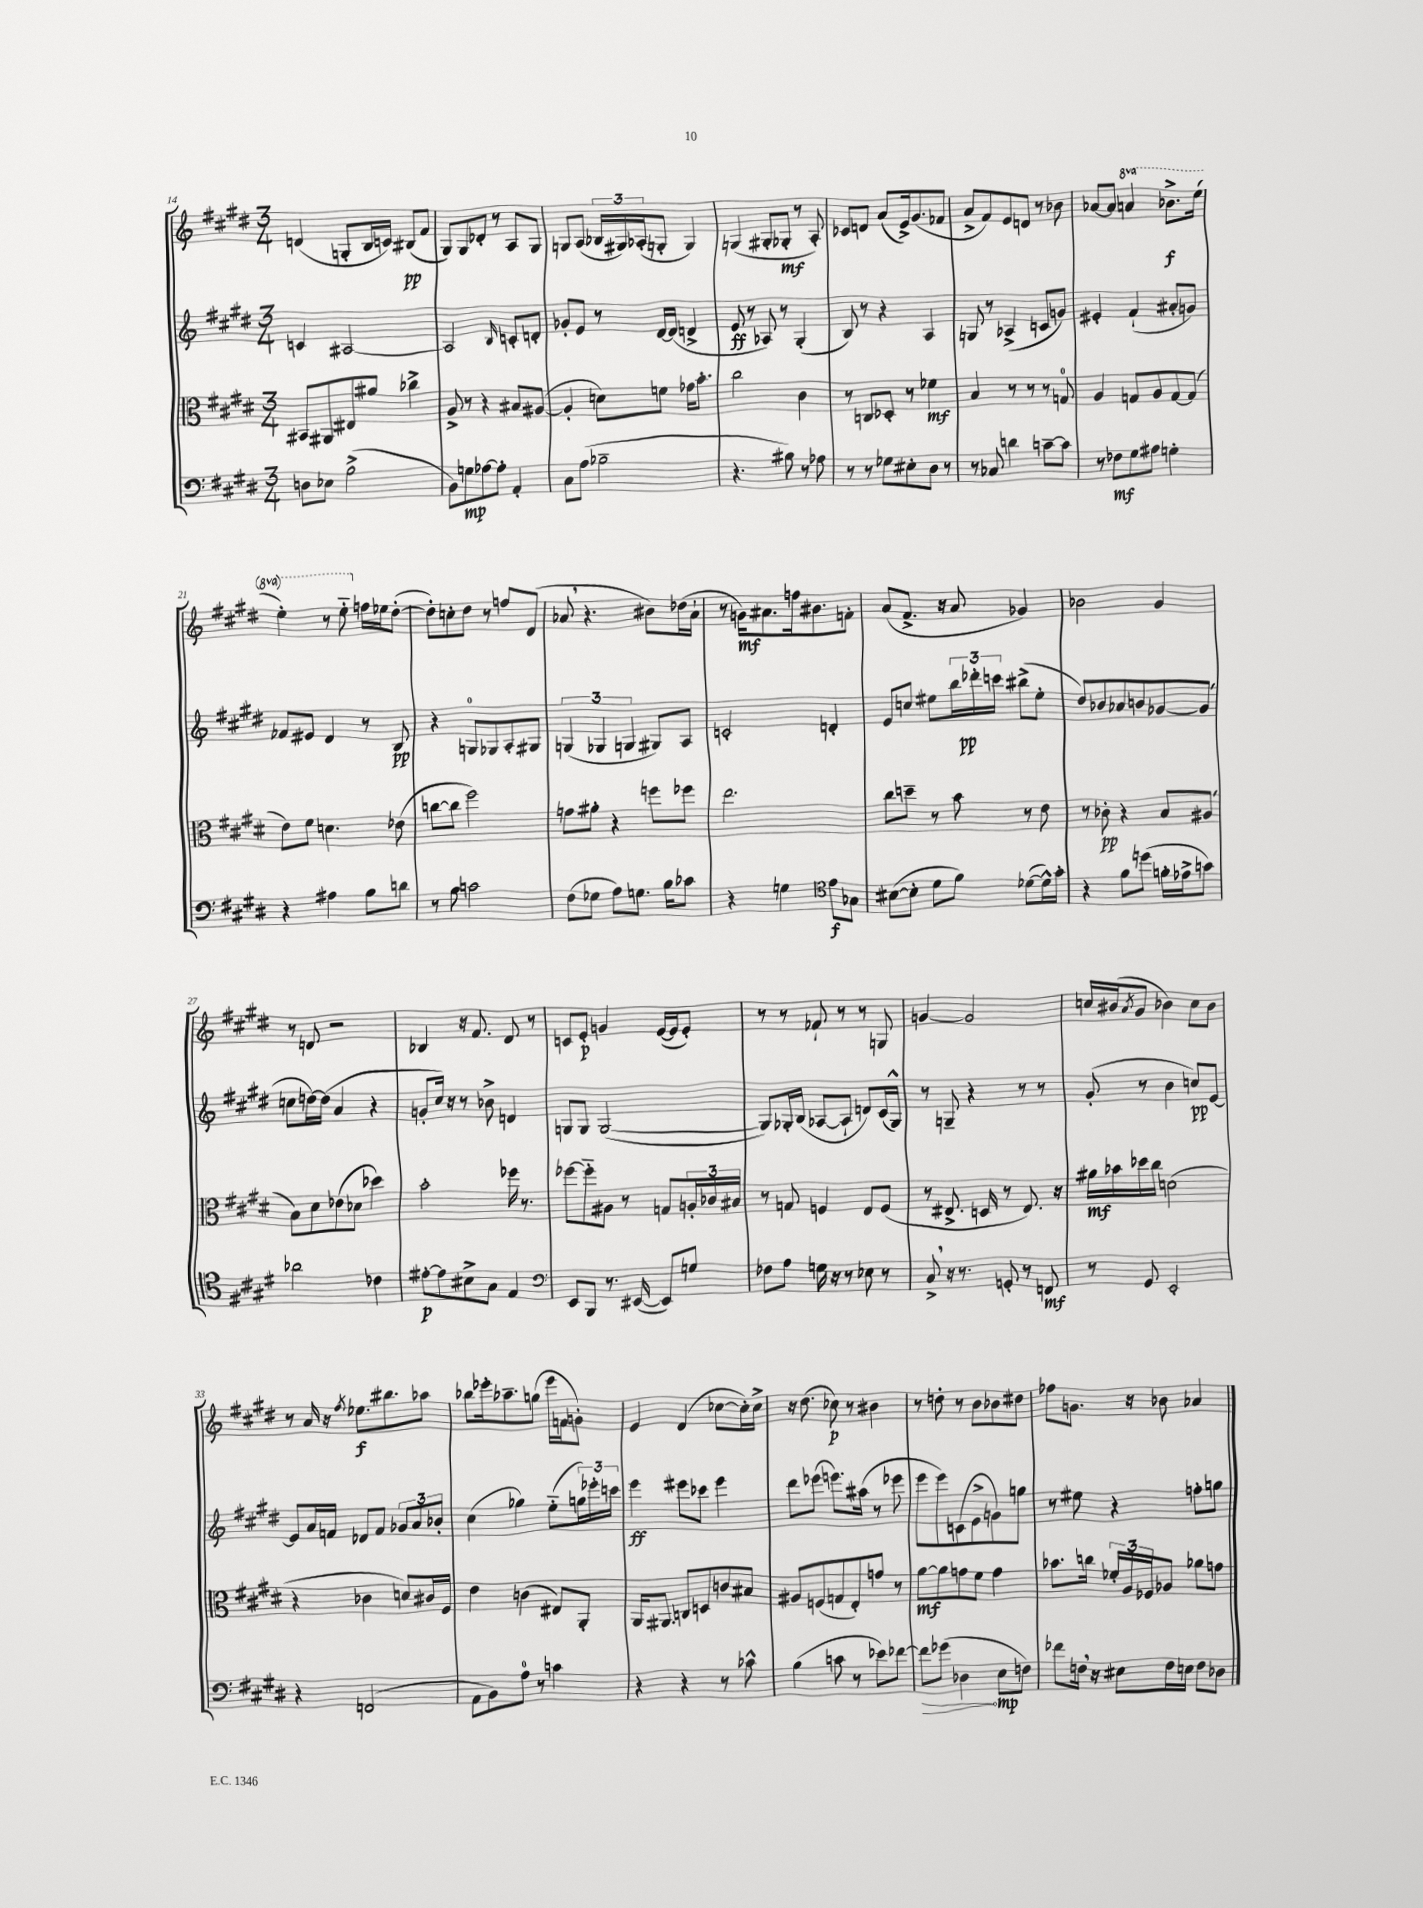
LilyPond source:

<<
\new StaffGroup <<
\new Staff = "s0" {
    \clef treble \key e \major \numericTimeSignature \time 3/4 \set Staff.ottavationMarkups = #ottavation-simple-ordinals
    d'4( g8-. b16 c'16) bis8\pp( fis'8 |
    gis8) gis8 des'8-. r8 a8 gis8 |
    g8 a8( \tuplet 3/2 { bes16 gis16) aes16-.( } g8-. g4) |
    g4( gis8-. ges8-.\mf r8 a8-.) |
    ces'8 d'8 a'8( e'16->) gis'8.( fes'8 |
    a'8-> fis'8) e'8 d'8 r8 bes'8 |
    aes'8~ aes'8 \ottava #1 a''!4 bes''8.->\f e'''16( |
    e'''4-.) r8 e'''8-_ \ottava #0 f''16 ees''16 dis''8~-.( |
    dis''8-.) c''8-. dis''8 r8 f''8 dis'8( |
    aes'8 \breathe r4. bis'8) des''16( aes'16-! |
    r8 g'16\mf) ais'8. f''16 bis'8. f'8-. |
    a'8( fis'8.-> r16 a'8 ges'4) |
    bes'2 gis'4 |
    r8 d'8 r2 |
    bes4 r16 fis'8. dis'8 r8 |
    c'8 e'8-.\p g'4 e'16~( e'16 e'8-.) |
    r8 r8 fes'8-! r8 r8 g8 |
    g'4~ g'2 |
    c''16 bis'16( \acciaccatura { a'8 } gis'8 bes'4) c''8 bes'8 |
    r8 a'16 r16 \acciaccatura { fis''8 } ees''8.\f bis''8. aes''8 |
    bes''8 ees'''16-. aes''8.-- g''8( ees'''16 f'16 g'8-.) |
    e'4 dis'4( ces''8~ ces''16-.) ces''16-> |
    r16 dis''8.( ces''8\p) r8 bis'4 |
    r8 d''8-. r8 b'8 bes'8 dis''8 |
    fes''8 g'8. r16 bes'8 aes'4 \bar "|." |
}
\new Staff = "s1" {
    \clef treble \key e \major \numericTimeSignature \time 3/4
    c'4 ais2~ |
    ais2 \grace { b16 } c'8-. d'8-. |
    ges'8-. e'8 r8 dis'16~ dis'16( d'4-> |
    e'8\ff r8 aes8) r8 gis4-.( |
    b8) r8 r4 a4 |
    g8 r8 aes4->( c'8 g'8) |
    eis'4-. fis'4-!( ais'8-. g'8) |
    fes'8 eis'8 dis'4 r8 b8\pp |
    r4 g8-0 ges8 a8-. gis8 |
    \tuplet 3/2 { g4( ges4 g4 } gis8) a8 |
    c'2-. d'4-. |
    e'8 c''8 eis''8 \tuplet 3/2 { b''16 des'''16-.\pp c'''16 } bis''8->( eis''8-. |
    dis''8) bes'8 aes'8 b'8 ges'8~ ges'8( |
    c''8 d''16~) d''16( a'4 r4 |
    g'8-. cis''16) r16 r8 bes'8-> d'4 |
    g8 g8 g2~( |
    g8) ges16-. b16( aes8~ aes8-! d'8) cis'16( ges16-^) |
    r8 g8-- r4 r8 r8 |
    gis'8-.( r8 b'4 c''8\pp) e'8~ |
    e'8 a'16 f'16 des'8 f'8 \tuplet 3/2 { ges'8 a'8 bes'8-. } |
    cis''4( ges''4) e''8-_( \tuplet 3/2 { g''16) ees'''16-. c'''16 } |
    e'''4\ff eis'''8 ces'''8 eis'''4 |
    dis'''8 ees'''8( e'''8.) ais''16( r8 ees'''8 |
    e'''8 e'''8) c'8( e'8-> g'8) g''8 |
    r8 eis''8 r4 f''8-. g''8 \bar "|." |
}
\new Staff = "s2" {
    \clef alto \key e \major \numericTimeSignature \time 3/4
    bis,8 ais,8 eis8 ais'8 ces''4-> |
    a8-> r8 r4 bis8 ais8~( |
    ais4-. d'8) f'8 ges'16 b'8.-. |
    cis''2 cis'4 |
    r8 c8 des8-. r8 fes'4\mf |
    b4 r8 r8 r8 g8-0 |
    a4 g8 a8 g8~ g8( |
    e'8) fis'8 d'4. ees'8( |
    c''8~ c''8 fis''2) |
    g'8 ais'8-. r4 f''8 fes''8 |
    e''2. |
    cis''8 d''8-- r8 b'8 r8 e'8 |
    r8 ces'8-.\pp r4 b8 ais8( |
    b8) dis'8 ees'8( des'8 des''4) |
    b'2-. fes''16 r8. |
    fes''8~ fes''8-_ ais8 r8 g8 \tuplet 3/2 { a16-. ces'16 bis16 } |
    r8 g8 f4 e8 f8( |
    r8 eis8.-> d16 r8 eis8.) r16 |
    ais'16\mf bes'16 des''16 cis''16 d'2( |
    r4 ces'4 d'8) cis'16 fis16 |
    e'4 c'4( eis8) a,8-. |
    a,16 ais,8. c8 d8 c'8 bis8 |
    ais8 f8( g8 e8-.) g'8 r8 |
    a'8~\mf a'8 g'8 fis'8 g'4 |
    bes'8. c''16 \tuplet 3/2 { fes'16-. a16 fes16 } aes8 aes'8 g'8 \bar "|." |
}
\new Staff = "s3" {
    \clef bass \key e \major \numericTimeSignature \time 3/4
    d8 ees8 b2->( |
    b,8) g8\mp aes8~ aes8-. a,4-. |
    cis8 a8( bes2-- |
    r4. bis8) r8 aes8 |
    r8 r8 ges8 eis8-. dis8 r8 |
    r8 ces8 d'4 c'8~-- c'8 |
    r8 fes8\mf gis8 ais8 g4-. |
    r4 ais4 b8 d'8 |
    r8 b8 c'2 |
    fis8( ges8 a8) g8. b16 ces'8 |
    r4 g4 \clef tenor e'8\f ges8 |
    bis8~( bis8-. dis'8 fis'8) des'8~( des'16-^) gis'16-. |
    r4 fis'8 d''8( f'16-. ees'16-> g'8) |
    aes'2 ces'4 |
    eis'8~-.\p eis'8 bis8-> gis8 e4 |
    \clef bass e,8 b,,8 r8. eis,16~( eis,8) g8 |
    fes8 a8 g16 r16 r8 ees8 r8 |
    cis8-> \breathe r16 r8. g,8-. r8 f,8\mf |
    r8 gis,8 e,2-. |
    r4 f,2( |
    a,8 b,8) a8-0 r8 c'4 |
    r4 r4 r8 ces'8-^ |
    b4( c'8 r8 ees'8) fes'8~ |
    \once \override Hairpin.circled-tip = ##t fes'8\> ges'8( des4\! e8\mp f8) |
    fes'8 f16 \breathe r16 eis8 f16 e16 f8 des8 \bar "|." |
}
>>
>>
\layout { \context { \Score currentBarNumber = #14 } }
